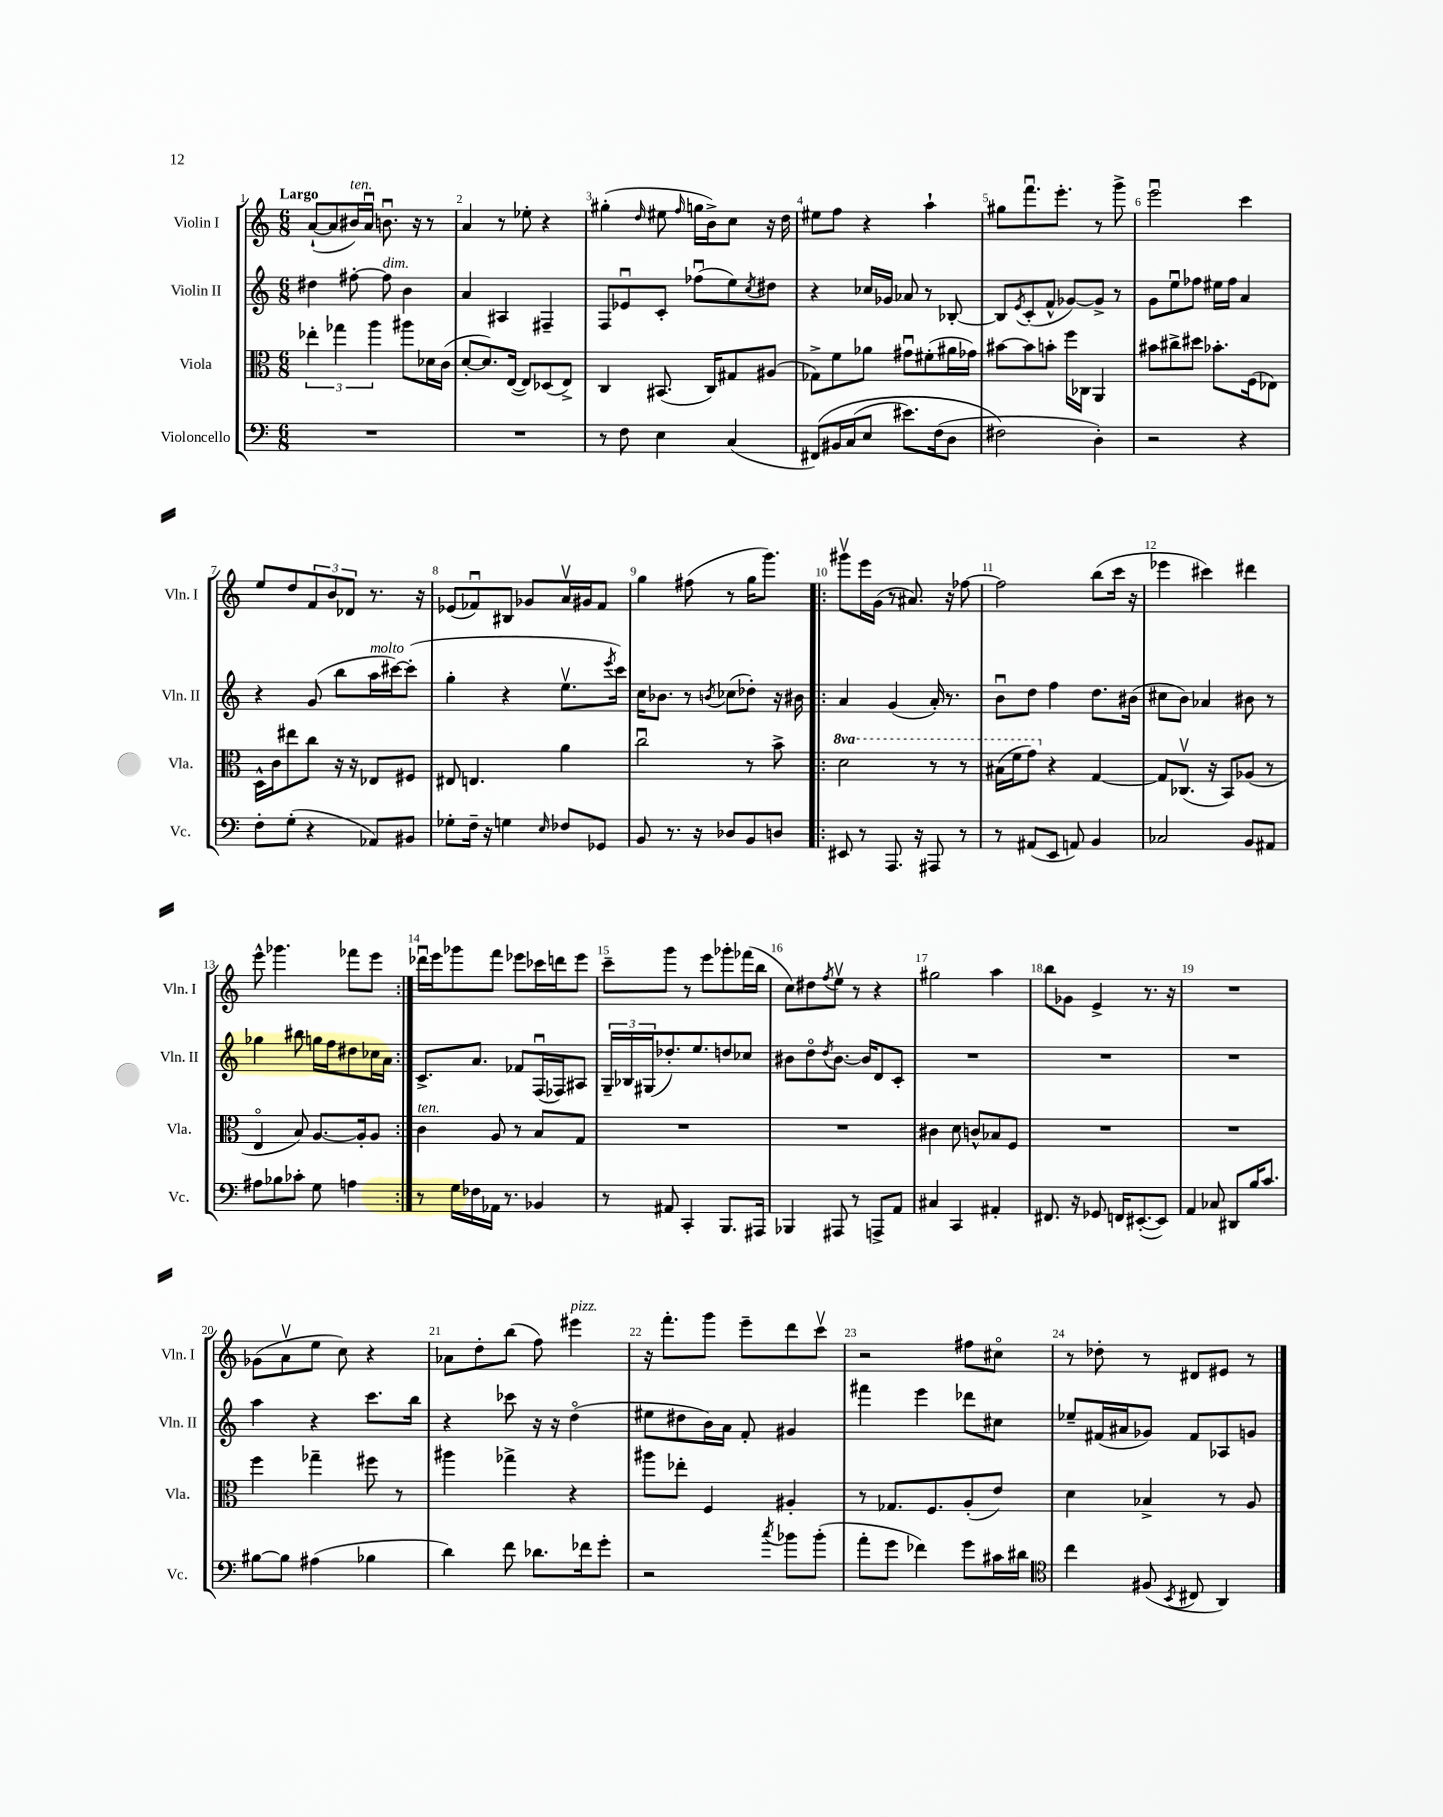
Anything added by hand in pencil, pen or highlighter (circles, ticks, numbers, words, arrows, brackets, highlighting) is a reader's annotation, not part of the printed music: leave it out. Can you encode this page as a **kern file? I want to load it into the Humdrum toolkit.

**kern	**kern	**kern	**kern
*staff4	*staff3	*staff2	*staff1
*clefF4	*clefC3	*clefG2	*clefG2
*k[]	*k[]	*k[]	*k[]
*M6/8	*M6/8	*M6/8	*M6/8
2.r	6ee-'\	4dd#\	([8a`/L
.	.	.	8a/]
.	6gg-\	.	.
.	.	[8ff#'\	16b#/L)
.	.	.	16au/JJ
.	6aa\	.	.
.	.	8ff#\]	8.bu\
.	8aa#\L	4b\	.
.	.	.	16r
.	16d-\L	.	8r
.	(16c\JJ	.	.
=	=	=	=
2.r	[8d'/L	4a/	4a/
.	8.d/])	.	.
.	.	4A#/	8r
.	([16E/Jk	.	.
.	8E/]L)	.	8ee-'\
.	(8D-/	4F#~/	4r
.	8E^/J)	.	.
=	=	=	=
8r	4C/	8F/L	(4gg#'\
8F\	.	8e-u/	.
.	.	.	16qqdd/
4E\	(8.BB#/	8c'/J	8ee#\
.	.	.	16qqff/
.	.	(8ff-u\L	16gg\LL
.	16C/LK)	.	16b^\J)
(4C/	8G#/	8ee\)	8cc\J
.	.	8qcc/	.
.	(8A#/J	8dd#\J	16r
.	.	.	16dd\
=	=	=	=
&(8FF#/L)	8G-^\L)	4r	8ee#\L
16BB#/L	8f\	.	8ff\J
(16C/J	.	.	.
8E/J	8a-\J	16cc-/LL	4r
.	.	16g-/JJ	.
8.e#\L)	8g#u\L	8a-/	.
.	(8f#'\	8r	4aa`\
(16F\k	.	.	.
8D\J	16a#\L	[8B-'/	.
.	16g-\JJ)	.	.
=	=	=	=
2F#\&)	[8b#\L	8B-/]L	8gg#\L
.	.	8qe/	.
.	8b#\]	(8c'/	8.fffu\
.	8b'\J	8f^^/J	.
.	.	.	8.eee'\J
.	16ff\LL	[8g-/L)	.
.	16C-\JJ	.	.
4D'\)	4AA/	8g-^/]J	8r
.	.	8r	8ggg^\
=	=	=	=
2r	8b#\L	8g\L	2eeeu\
.	8cc#^\	8eeu\	.
.	8dd#\J	8ff-\J	.
.	8.b-'\L	16ee#\LL	.
.	.	16ff-\JJ	.
4r	.	4a/	4ccc\
.	(16F\k	.	.
.	8E-\J)	.	.
=	=	=	=
8F'\L	16D^^\LL	4r	8ee/L
.	16c\J	.	.
(8G'\J	8ee#\	.	8dd/
4r	8cc\J	(8g/	12f/
.	.	.	12b/
.	16r	8bb\L	.
.	.	.	12d-/J
.	16r	.	.
8AA-/L)	8E-/L	16aa\L	8.r
.	.	[16ccc#\J)	.
8BB#/J	8F#/J	(8ccc#'\]J	.
.	.	.	16r
=	=	=	=
8G-'\L	8E#/	4gg'\	(8e-/L
16F~\Jk	4.E/	.	8f-u/)
16r	.	.	.
4G\	.	4r	8B#/J
.	.	.	8g-/L
16qqE/	.	.	.
8F-/L	4a\	8.eev\L	16av/L
.	.	.	16g#/J
8GG-/J	.	.	8f-/J
.	.	8qeee/	.
.	.	16ccc\Jk)	.
=	=	=	=
8BB/	2ccu\	16cc\LK	4gg\
.	.	8.b-\J	.
8.r	.	.	.
.	.	8r	(8ff#\
16r	.	.	.
.	.	8qb/	.
8D-/L	.	(8cc-\L	8r
8BB/	8r	8dd-'\J)	16gg\LK
.	.	.	8.ggg\J)
8D/J	8b^\	16r	.
.	.	16b#\	.
=!|:	=!|:	=!|:	=!|:
8EE#/	2dd\	4a/	8ggg#v\L
8r	.	.	16eee\L
.	.	.	(16g\JJ
8.AAA/	.	(4g/	8r
.	.	.	8.a#/)
16r	.	.	.
8AAA#/	8r	16a'/)	.
.	.	8.r	16r
8r	8r	.	[8ff-\
=	=	=	=
8r	(16b#\LL	8bu\L	2ff-\]
.	16ff\J	.	.
(8AA#/L	8gg\J)	8dd\J	.
8EE/J	4r	4ff\	.
8AA/)	.	.	.
4BB/	[4G/	8.dd\L	(8bb\L
.	.	.	16ccc\Jk
.	.	(16b#\Jk	16r
=	=	=	=
2C-/	8G/]L	8cc#\L	4eee-\
.	(8.C-v/J	8b\J)	.
.	.	4a-/	4ccc#\)
.	16r	.	.
.	8BB/L)	.	.
8BB/L	(8A-/J	8b#\	4ddd#\
8AA#/J	8r	8r	.
=	=	=	=
8A#\L	4Eo/	4gg-\	8eee^^\
8B-\	.	.	4.ggg-\
8c-'\J	8B/)	8bb#\	.
8G\	[8.A/L	16gg\LL	.
.	.	16ff\J	.
4A\	.	8dd#\	8fff-\L
.	16A'/]k	.	.
.	8A/J	16cc-\L	8eee\J
.	.	16a\JJ	.
=:|!	=:|!	=:|!	=:|!
8r	4c\	8.c^/L	16ddd-u\LL
.	.	.	16eee\J
16G\LL	.	.	8ggg-\
16F-\	.	8.a/J	.
16AA-\JJ	8A/	.	8fff\J
8.r	.	.	.
.	8r	8f-/L	8eee-\L
4BB-/	8B/L	(16Fu/L	16ccc-\L
.	.	16F-/J)	16ddd\J
.	8G/J	8A#/J	8eee-\J
=	=	=	=
8r	2.r	24G~/LL	8ccc~\L
.	.	24B-/	.
.	.	(24G#/J	.
8AA#/	.	8.dd-'/)	8ggg\J
4CC'/	.	.	8r
.	.	8.ee/	.
.	.	.	8eee\L
8.BBB/L	.	8dd/	8ggg-'\
.	.	8cc-/J	(16fff-\L
16AAA#/Jk	.	.	16bb\JJ
=	=	=	=
4BBB-/	2.r	8b#\L	8cc\L)
.	.	8ddo\	8dd#\
.	.	8qdd/	8qff/
8AAA#/	.	[8.b#\J	8eev\J
8r	.	.	8r
.	.	16b#/]LK	.
8AAA^/L	.	8d/	4r
8AA/J	.	8c'/J	.
=	=	=	=
4C#/	4c#\	2.r	2gg#\
4CC/	8d\	.	.
.	8c^^/L	.	.
4AA#'/	8B-/	.	4aa\
.	8F/J	.	.
=	=	=	=
8.FF#/	2.r	2.r	8bb\L
.	.	.	8g-\J
16r	.	.	.
8GG-/	.	.	4e^/
16FF/LK	.	.	.
([8.EE#'/	.	.	.
.	.	.	8.r
8EE#/]J)	.	.	.
.	.	.	16r
=	=	=	=
4AA/	2.r	2.r	2.r
8C-/	.	.	.
8DD#/L	.	.	.
16B/K	.	.	.
8.c/J	.	.	.
=	=	=	=
[8B#\L	4ff\	4aa\	(8g-\L
8B#\]J	.	.	8av\
(4A#\	4gg-~\	4r	8ee\J
.	.	.	8cc\)
4B-\	8ff#\	8.ccc\L	4r
.	8r	.	.
.	.	16bb\Jk	.
=	=	=	=
4d\)	4aa#\	4r	8a-\L
.	.	.	8dd'\
8f\	4gg-^\	8ccc-\	(8bb\J
8.d-\L	.	16r	8ff\)
.	.	16r	.
.	4r	(4ddo\	4eee#\
16f-\k	.	.	.
8g'\J	.	.	.
=	=	=	=
2r	8aa#\L	8ee#\L	16r
.	.	.	8.fff'\L
.	8ee-'\J	8dd#\	.
.	4F/	16b\L)	8ggg\J
.	.	16a\JJ	.
.	.	8f'/	8eee~\L
8qcc/	.	.	.
8b-\L	4A#'/	4g#/	8ddd\
(8b-'\J	.	.	8cccv\J
=	=	=	=
8a'\L	8r	4fff#\	2r
8g\J	8.G-/L	.	.
4f-\)	.	4eee\	.
.	8.F/	.	.
8g\L	(8A'/	8ddd-\L	8ff#\L
16c#\L	8e/J)	8cc#\J	8cc#o\J
16d#\JJ	.	.	.
=	=	=	=
*clefC4	*	*	*
4cc\	4d\	8ee-~/L	8r
.	.	(16f#/L	8dd-'\
.	.	16a#/J	.
(8F#/	4B-^/	8g-/J)	8r
8qBB/	.	.	.
8C#/	.	8f#/L	8d#/L
4AA/)	8r	8A-/	8e#/J
.	8A/	8g/J	8r
==	==	==	==
*-	*-	*-	*-
